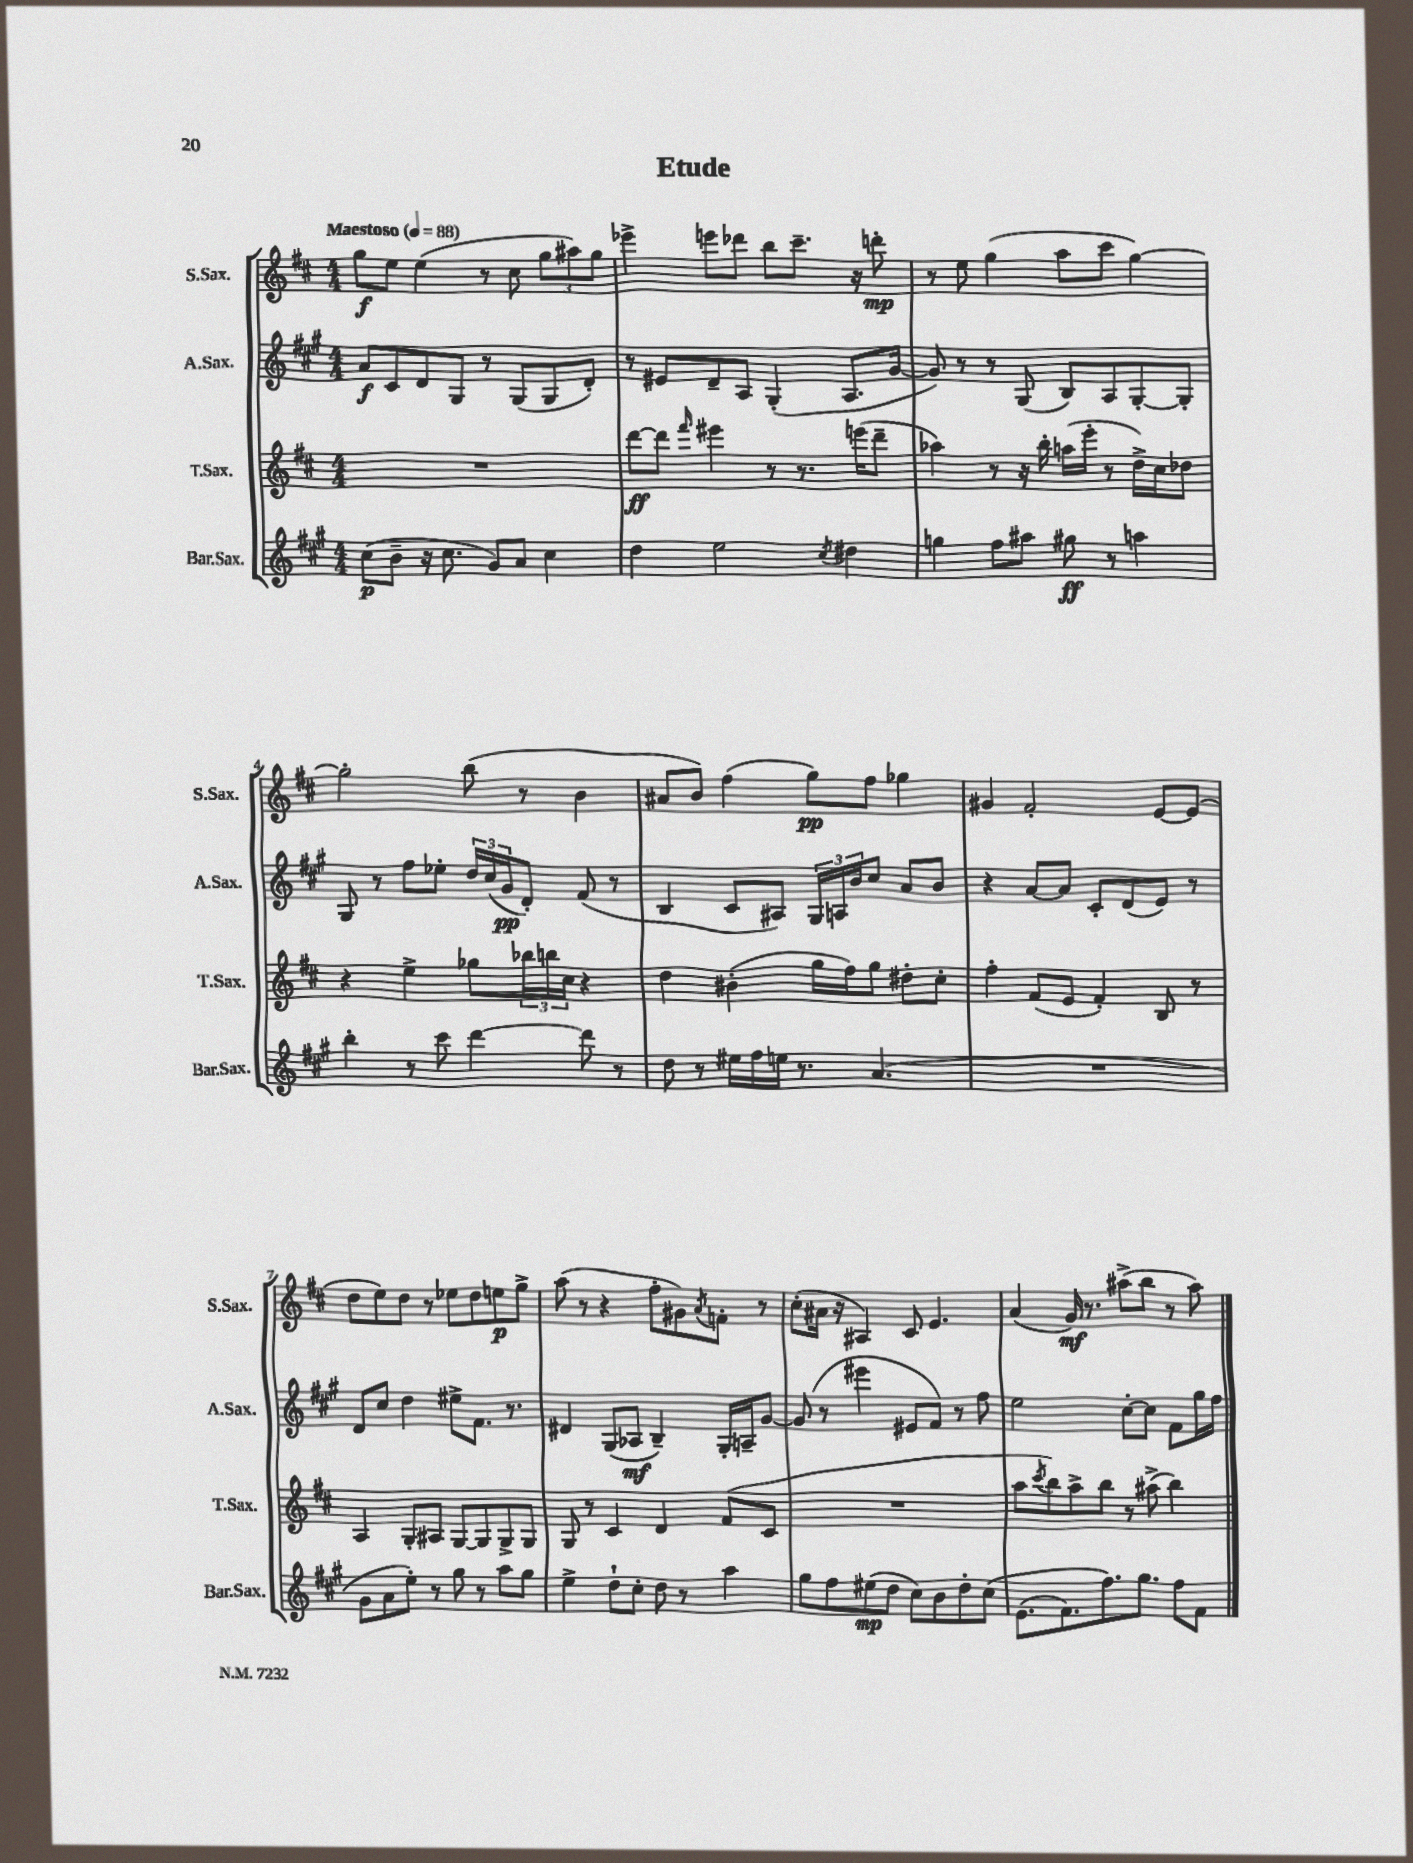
\header { title = "Etude" }
<<
\new StaffGroup <<
\new Staff = "s0" \with { instrumentName = "S.Sax." shortInstrumentName = "S.Sax." } {
    \clef treble \key d \major \numericTimeSignature \time 4/4 \tempo "Maestoso" 4 = 88
    g''8\f e''8 e''4( r8 cis''8 \tuplet 3/2 { g''8 ais''8) g''8 } |
    ees'''4-> e'''8 des'''8 b''8 cis'''8.-- r16 d'''8-.\mp |
    r8 e''8 g''4( a''8 cis'''8 g''4~) |
    g''2-. b''8( r8 b'4 |
    ais'8 b'8) fis''4( g''8\pp) fis''8 ges''4 |
    gis'4 fis'2-. e'8~ e'8( |
    d''8 e''8) d''8 r8 ees''8 d''8 e''8\p g''8-> |
    a''8( r8 r4 fis''8-. gis'8) \acciaccatura { a'8 } f'8-. r8 |
    cis''8-.( ais'16 r16 ais4) cis'8 e'4. |
    a'4( g'16\mf) r8. ais''8->( b''8 r8 ais''8) \bar "|." |
}
\new Staff = "s1" \with { instrumentName = "A.Sax." shortInstrumentName = "A.Sax." } {
    \clef treble \key a \major \numericTimeSignature \time 4/4
    a'8\f cis'8 d'8 gis8 r8 gis8( gis8 d'8-.) |
    r8 eis'8 d'8-- a8 gis4-.( a8. gis'16~ |
    gis'8) r8 r8 gis8( b8) a8 gis8~-. gis8-. |
    gis8 r8 fis''8 ees''8-. \tuplet 3/2 { d''16 cis''16( gis'16\pp } d'8-.) fis'8( r8 |
    b4 cis'8 ais8) \tuplet 3/2 { gis16 a16 b'16 } cis''8 a'8 b'8 |
    r4 a'8~ a'8 cis'8-. d'8( e'8) r8 |
    d'8 cis''8 d''4 eis''8-> fis'8. r8. |
    dis'4 gis8( aes8\mf b4--) gis16-. a16-- gis'8~ |
    gis'8( r8 eis'''4 eis'8 fis'8) r8 fis''8 |
    e''2 cis''8~-. cis''8 fis'8 gis''16 fis''16 \bar "|." |
}
\new Staff = "s2" \with { instrumentName = "T.Sax." shortInstrumentName = "T.Sax." } {
    \clef treble \key d \major \numericTimeSignature \time 4/4
    R1 |
    d'''8~\ff d'''8 \grace { fis'''16 } eis'''4 r8 r8. e'''16( d'''8-- |
    aes''4) r8 r16 b''16-. a''16( e'''16-. r8 d''16->) cis''16 des''8 |
    r4 e''4-> ges''8 \tuplet 3/2 { bes''16 b''16 cis''16 } r4 |
    d''4 bis'4-.( g''16 fis''16) g''8 dis''8-. cis''8-. |
    fis''4-. fis'8( e'8 fis'4-.) b8 r8 |
    a4 g8-. ais8 g8~ g8 g8-> g8 |
    g8 r8 cis'4 d'4 fis'8( cis'8 |
    R1 |
    a''8 \acciaccatura { cis'''8 } b''8) a''8-> b''8 r8 ais''8->( b''4) \bar "|." |
}
\new Staff = "s3" \with { instrumentName = "Bar.Sax." shortInstrumentName = "Bar.Sax." } {
    \clef treble \key a \major \numericTimeSignature \time 4/4
    cis''8\p( b'8-- r16 cis''8. gis'8) a'8 cis''4 |
    d''4 e''2 \acciaccatura { cis''8 } dis''4 |
    g''4 fis''8 ais''8 gis''8\ff r8 a''4 |
    b''4-. r8 cis'''8 d'''4~ d'''8 r8 |
    d''8 r8 eis''16 fis''16 e''16 r8. a'4.( |
    R1 |
    gis'8 a'8 e''8-.) r8 gis''8 r8 a''8 gis''8 |
    e''4-> d''8-! cis''8-. d''8 r8 a''4 |
    gis''8 fis''8 eis''8\mp( d''8 cis''8) b'8 d''8-. cis''8\( |
    e'8.( fis'8.) fis''8.\) gis''8. fis''8 fis'8 \bar "|." |
}
>>
>>
